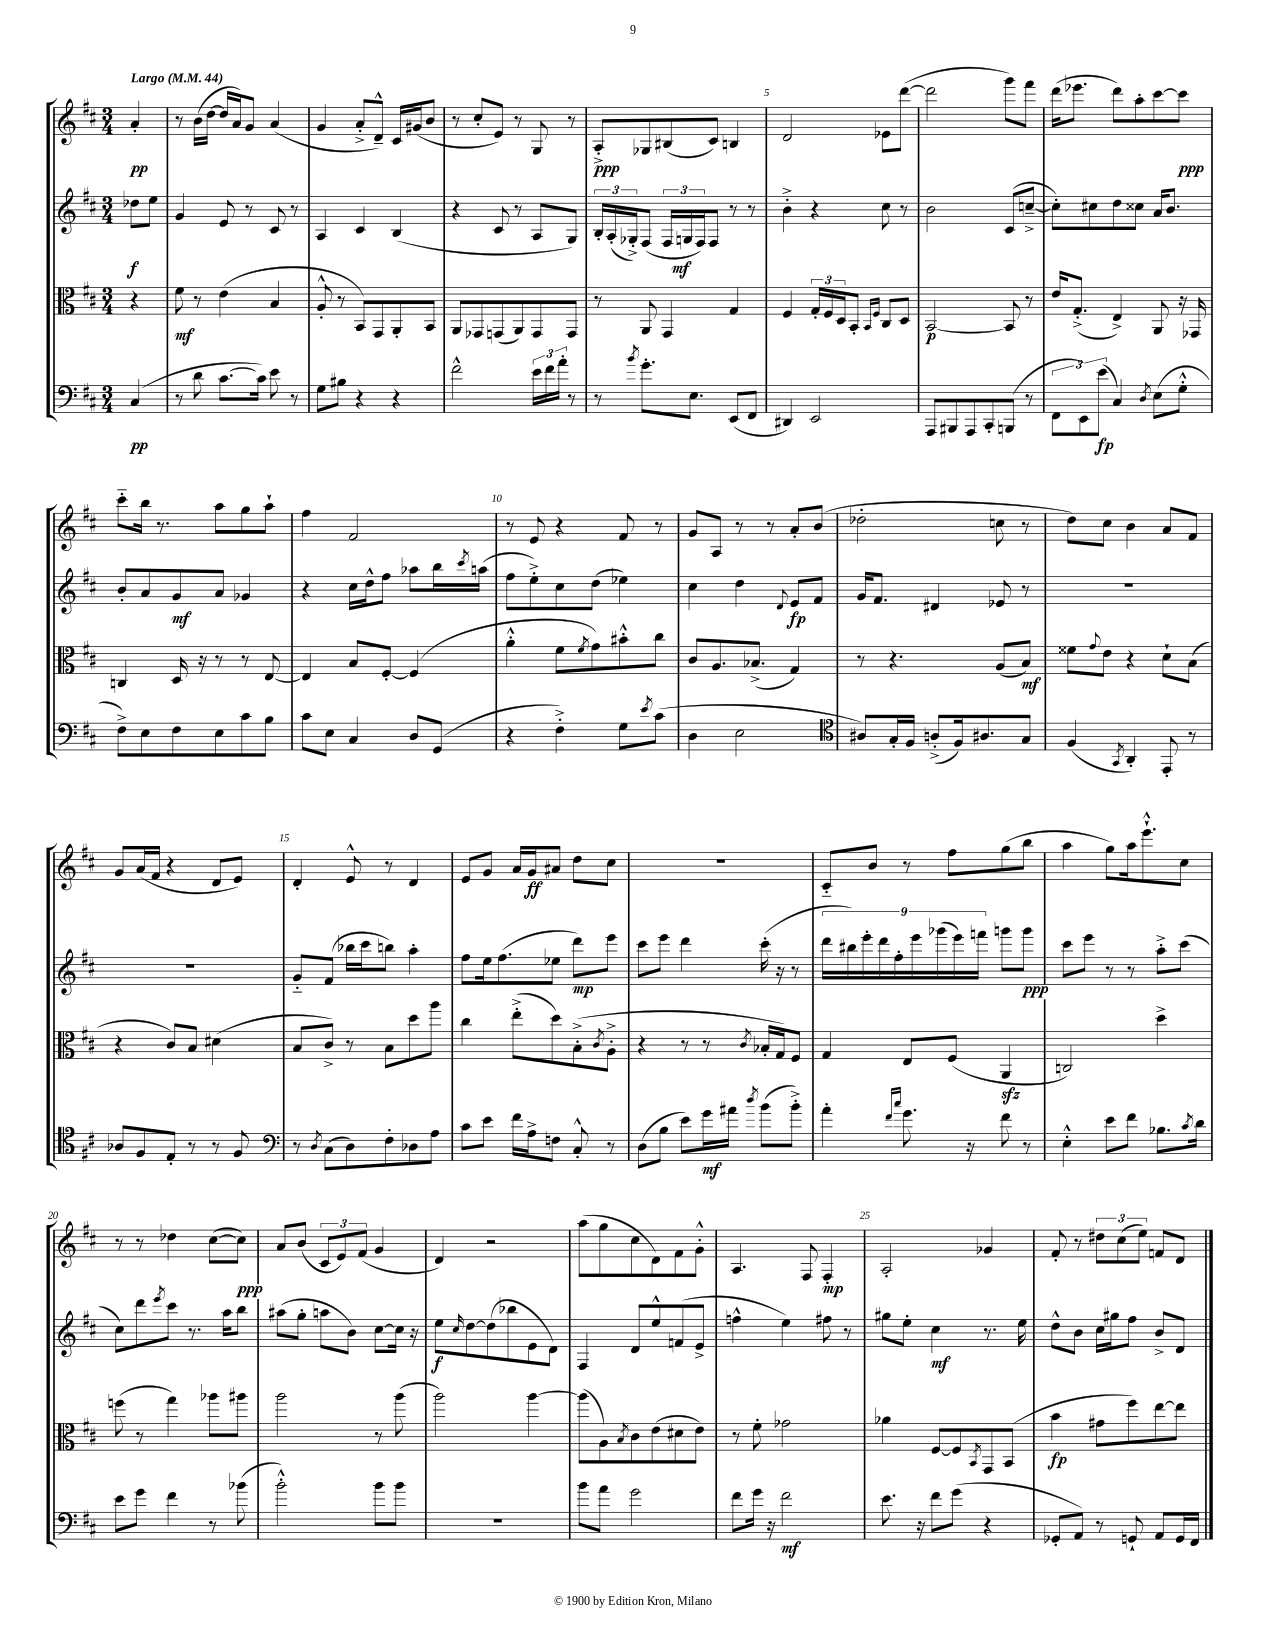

**kern	**kern	**kern	**kern
*staff4	*staff3	*staff2	*staff1
*clefF4	*clefC3	*clefG2	*clefG2
*k[f#c#]	*k[f#c#]	*k[f#c#]	*k[f#c#]
*M3/4	*M3/4	*M3/4	*M3/4
*MM44	*MM44	*MM44	*MM44
(4C#	4r	8dd-	4a'
.	.	8ee	.
=	=	=	=
8r	8f#	4g	8r
8d	8r	.	(16b
.	.	.	[16dd
[8.c#	(4e	8e	16dd]
.	.	.	16a)
.	.	8r	8g
16c#])	.	.	.
8e	4B	8c#	(4a
8r	.	8r	.
=	=	=	=
8G	8A'^^	4A	4g
8B#	8r	.	.
4r	8BB)	4c#	8a'^
.	8GG	.	8d~^^)
4r	8AA'	(4B	16c#
.	.	.	(16g#
.	8BB	.	8b
=	=	=	=
2f#^^	8AA	4r	8r
.	8GG-	.	8cc#'
.	(8GG	8c#	8e)
.	8AA)	8r	8r
24e	8GG	8A	8G
24f#	.	.	.
24a'	.	.	.
8r	8GG	8G)	8r
=	=	=	=
8r	8r	24B'	8A'^
.	.	(24A'	.
.	.	24G-'^)	.
8qb	.	.	.
8.g'	8AA	(8F#	8G-
.	4GG	24F#	(8B#
.	.	24G	.
8.E	.	.	.
.	.	24F#)	.
.	.	8F#	8c#)
(8EE	4G	8r	4B
8FF#	.	8r	.
=	=	=	=
4DD#)	4F#	4b'^	2d
2EE	24G'	4r	.
.	24F#	.	.
.	24D	.	.
.	8BB'	.	.
.	16qqBB	.	.
.	16qqF#	.	.
.	8C#	8cc#	8e-
.	8D	8r	([8ddd
=	=	=	=
8AAA	[2BB	2b	2ddd]
8BBB#	.	.	.
8AAA	.	.	.
8CC#'	.	.	.
(8BBB	8BB]	(8c#	8ggg)
8r	8r	[8cc~^	8fff#
=	=	=	=
12FF#	16e	8cc'])	(16ddd
.	(8.G'^	.	8.eee-
12EE)	.	.	.
.	.	8cc#	.
(12e	.	.	.
4C#)	4E^)	8dd	8ddd)
.	.	8cc##	8aa'
8qD	.	.	.
(8E	8AA	16a	[8ccc#
.	.	8.b	.
8G'^^	16r	.	8ccc#]
.	16GG-	.	.
=	=	=	=
8F#^)	4C	8b'	8ccc#'~
8E	.	8a	16bb
.	.	.	8.r
8F#	16D	8g	.
.	16r	.	.
8E	8r	8a	8aa
8c#	8r	4g-	8gg
8B	[8E	.	8aa`
=	=	=	=
8c#	4E]	4r	4ff#
8E	.	.	.
4C#	8B	16cc#	2f#
.	.	16dd^^	.
.	[8F#'	8ff#	.
8D	(4F#]	8aa-	.
(8GG	.	16bb	.
.	.	8qccc#	.
.	.	(16aa	.
=	=	=	=
4r	4a'^^	8ff#	8r
.	.	8ee'^)	8e
4F#'^)	8f#	8cc#	4r
.	8qf#	.	.
.	8g)	(8dd	.
8G	8b#'^^	4ee-)	8f#
8qe	.	.	.
(8c#	8cc#	.	8r
=	=	=	=
4D	8c#	4cc#	8g
.	8.A	.	8A
2E	.	4dd	8r
.	(8.B-^	.	.
.	.	.	8r
.	.	8qqd	.
.	4G)	8e	8a'
.	.	8f#	(8b
=	=	=	=
*clefC4	*	*	*
8A#)	8r	16g	2dd-'
.	.	8.f#	.
16G'	4.r	.	.
16F#	.	.	.
(8A'^	.	4d#	.
16F#)	.	.	.
8.A#	.	.	.
.	(8A	8e-	8cc
8G	8B)	8r	8r
=	=	=	=
(4F#	8f##	2.r	8dd)
.	8qqg	.	.
.	8e	.	8cc#
8qGG	.	.	.
4AA')	4r	.	4b
8EE'	8d`	.	8a
8r	(8B	.	8f#
=	=	=	=
8A-	4r	2.r	8g
8F#	.	.	(16a
.	.	.	16f#
8E'	8c#)	.	4r
8r	8B	.	.
8r	(4d#	.	8d
8F#	.	.	8e)
=	=	=	=
*clefF4	*	*	*
8r	8B	8g'~	4d'
8qD	.	.	.
(8C#	8c#^)	(8f#	.
8D)	8r	16bb-	8e^^
.	.	16ccc#	.
8F#'	8B	8bb)	8r
8D-	8dd	4aa'	4d
8A	8aa	.	.
=	=	=	=
8c#	4cc#	8ff#	8e
8e	.	16ee	8g
.	.	(8.ff#	.
16f#	(8ee'^	.	16a
16A^	.	.	16g
8F	8dd)	8ee-	8a#
8C#'^^	(8B'^	8ddd)	8dd
.	8qc#	.	.
8r	8A'^	8eee	8cc#
=	=	=	=
(8D	4r	8ccc#	2.r
8B	.	8eee	.
8e)	8r	4ddd	.
16g	8r	.	.
16a#	.	.	.
8qdd	8qc#	.	.
(8b	16B-'	(16ccc#'	.
.	16G)	16r	.
8b'^)	8F#	8r	.
=	=	=	=
4a'	4G	18ddd	8c#'~
.	.	18bb#)	.
.	.	18eee'	.
.	.	.	8b
.	.	18ddd	.
.	.	18ff#'	.
16qqf#	.	.	.
16qqcc#	.	.	.
8.g	8E	.	8r
.	.	18eee	.
.	.	(18ggg-	.
.	(8F#	.	8ff#
.	.	18eee)	.
16r	.	.	.
.	.	18fff	.
8f#	4AA	8ggg	(8gg
8r	.	8ggg	8bb
=	=	=	=
4E'^^	2C)	8ccc#	4aa
.	.	8eee	.
8e	.	8r	8gg)
8f#	.	8r	16aa
.	.	.	8.eee`^^
8.B-	4dd^	8aa'^	.
.	.	(8ccc#	8cc#
8qc#	.	.	.
16d	.	.	.
=	=	=	=
8e	(8ff	8cc#)	8r
8g	8r	8ddd	8r
.	.	8qeee	.
4f#	4gg)	8ccc#	4dd-
.	.	8.r	.
8r	8aa-	.	([8cc#
.	.	16aa	.
(8b-	8aa#	8bb	8cc#])
=	=	=	=
2b'^^)	2aa	(8aa#	8a
.	.	8gg'	(8b
.	.	8aa	12c#
.	.	.	12e)
.	.	8b)	.
.	.	.	(12f#
8b	8r	[8cc#	4g
8b	(8aa	16cc#]	.
.	.	16r	.
=	=	=	=
2.r	2aa)	8ee	4d)
.	.	16qqcc#	.
.	.	[8dd	.
.	.	(8dd]	2r
.	.	8bb-	.
.	[4aa	8e	.
.	.	8d)	.
=	=	=	=
8b	(8aa]	4F#	(8aa
8a	8A)	.	8gg
.	8qB	.	.
2g	8c#	8d	8cc#
.	(8e	8ee^^	8d)
.	8d#	(8f	8f#
.	8e)	8e^	8g'^^
=	=	=	=
8f#	8r	4ff^^	4.A
16g	8f#'	.	.
16r	.	.	.
2f#	2g-	4ee)	.
.	.	.	8F#
.	.	8ff#	4F#'
.	.	8r	.
=	=	=	=
8.e	4a-	8gg#	2A'
.	.	8ee'	.
16r	.	.	.
8f#	[8F#	4cc#	.
(8g	8F#]	.	.
.	8qBB	.	.
4r	8GG	8.r	4g-
.	(8BB	.	.
.	.	16ee	.
=	=	=	=
8GG-'	4b	8dd^^	8f#'
8AA)	.	8b	8r
8r	8g#	16cc#	12dd#
.	.	16gg#	.
.	.	.	(12cc#
8GG`	8ff#)	8ff#	.
.	.	.	12ee)
8AA	[8ee	8b^	8f
16GG	8ee]	8d	8d
16FF#	.	.	.
==	==	==	==
*-	*-	*-	*-
